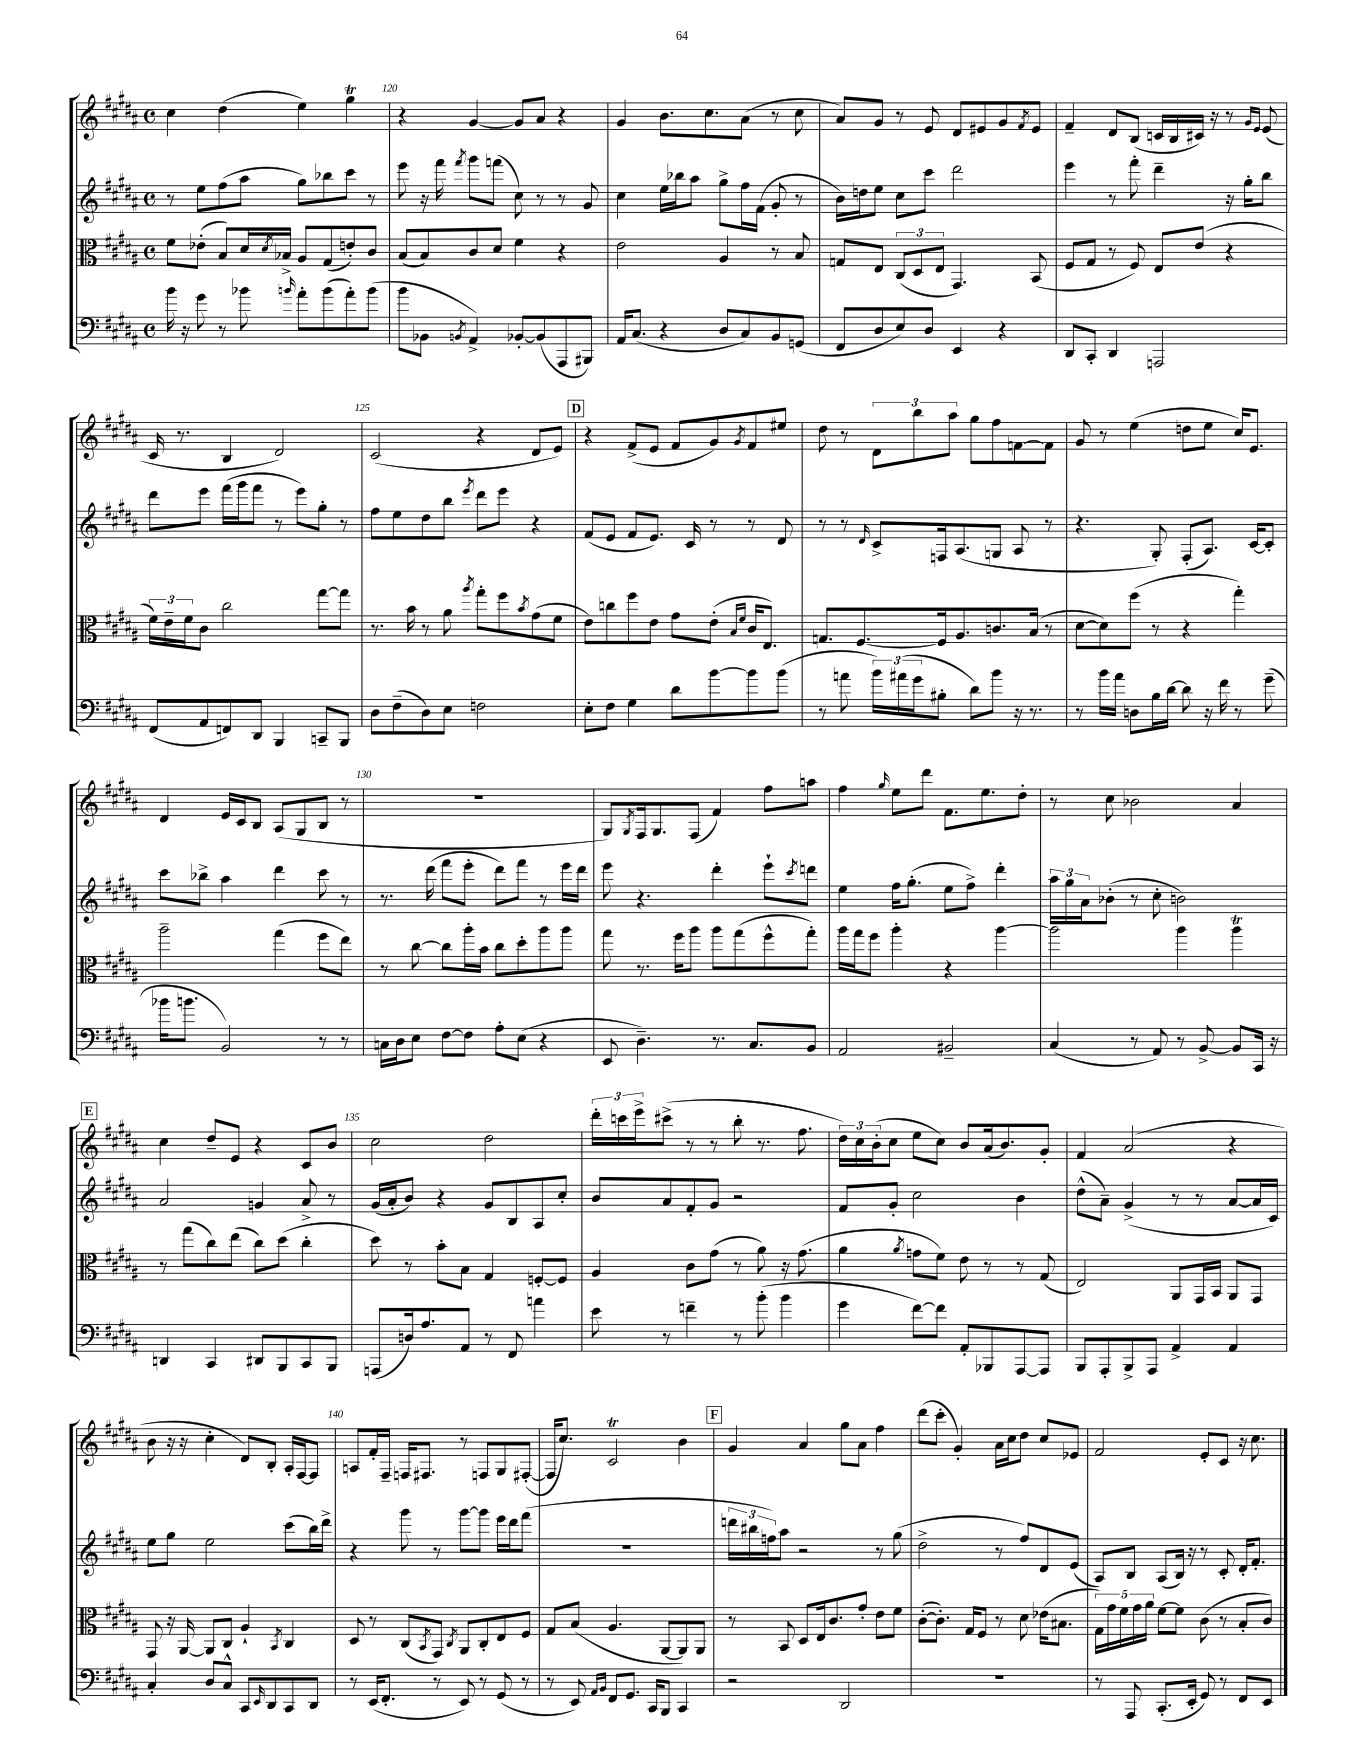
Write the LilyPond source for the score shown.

<<
\new StaffGroup <<
\new Staff = "s0" {
    \clef treble \key b \major \defaultTimeSignature \time 4/4
    cis''4 dis''4( e''4) gis''4\trill |
    r4 gis'4~ gis'8 ais'8 r4 |
    gis'4 b'8. cis''8. ais'8( r8 cis''8 |
    ais'8) gis'8 r8 e'8 dis'8 eis'8 gis'8 \acciaccatura { fis'8 } eis'8 |
    fis'4-- dis'8 b8( c'16 b16 cis'16) r16 r8 \grace { gis'16 e'16 } e'8( |
    cis'16 r8. b4 dis'2) |
    cis'2( r4 dis'8 e'8) |
    \mark \markup { \box "D" } r4 fis'8->( e'8 fis'8 gis'8) \acciaccatura { gis'8 } fis'8 eis''8 |
    dis''8 r8 \tuplet 3/2 { dis'8 b''8 ais''8 } gis''8 fis''8 f'8~ f'8 |
    gis'8 r8 e''4( d''8 e''8 cis''16) e'8. |
    dis'4 e'16 cis'16 b8 ais8( gis8 b8 r8 |
    R1 |
    gis8) \acciaccatura { gis8 } fis16 gis8. fis8( fis'4) fis''8 a''8 |
    fis''4 \grace { gis''16 } e''8 dis'''8 fis'8. e''8. dis''8-. |
    r8 cis''8 bes'2 ais'4 |
    \mark \markup { \box "E" } cis''4 dis''8-- e'8 r4 cis'8 b'8 |
    cis''2 dis''2 |
    \tuplet 3/2 { dis'''16-. c'''16 e'''16-> } cis'''8->( r8 r8 b''8-. r8. fis''8. |
    \tuplet 3/2 { dis''16) cis''16 b'16-.( } cis''8 e''8 cis''8) b'8 ais'16( b'8.) gis'8-. |
    fis'4 ais'2( r4 |
    b'8 r16 r16 cis''4-. dis'8) b8-. ais16-. fis16~ fis8 |
    a8 fis'16-. fis16-- f16 fis8. r8 f8 gis8 fis8~-.( |
    fis16 cis''8.) cis'2\trill b'4 |
    \mark \markup { \box "F" } gis'4 ais'4 gis''8 ais'8 fis''4 |
    dis'''8( cis'''8-. gis'4-.) ais'16 cis''16 dis''8 cis''8 ees'8 |
    fis'2 e'8-. cis'8 r16 cis''8. \bar "|." |
}
\new Staff = "s1" {
    \clef treble \key b \major \defaultTimeSignature \time 4/4
    r8 e''8 fis''8( ais''8 gis''8) bes''8 cis'''8 r8 |
    e'''8 r16 fis'''16 \acciaccatura { fis'''8 } gis'''8 f'''8( cis''8) r8 r8 gis'8 |
    cis''4 e''16 bes''16 ais''8 gis''8-> fis''16 fis'16( gis'8-. r8 |
    b'16) d''16 e''8 cis''8 cis'''8 dis'''2 |
    e'''4 r8 fis'''8-. dis'''4-- r16 gis''16-. b''8 |
    dis'''8 e'''8 fis'''16( gis'''16 fis'''8 r8 e'''8) gis''8-. r8 |
    fis''8 e''8 dis''8 b''8 \acciaccatura { e'''8 } dis'''8 e'''8 r4 |
    \mark \markup { \box "D" } fis'8( e'8 fis'8 e'8.) cis'16 r8 r8 dis'8 |
    r8 r8 \grace { dis'16 } cis'8-> f16 ais8.( g8 ais8 r8 |
    r4. gis8-.) fis8-.( ais8.) cis'16~ cis'8-. |
    cis'''8 bes''8-> ais''4 dis'''4 cis'''8 r8 |
    r8. dis'''16( fis'''8 e'''8-. dis'''8) fis'''8 r8 e'''16 dis'''16 |
    e'''8 r4. dis'''4-. e'''8-! \acciaccatura { cis'''8 } d'''8 |
    e''4 fis''16 gis''8.-.( e''8 fis''8->) dis'''4-. |
    \tuplet 3/2 { ais''16 gis''16 ais'16 } bes'8-.( r8 cis''8-. b'2) |
    \mark \markup { \box "E" } ais'2 g'4 ais'8-> r8 |
    gis'16( ais'16-. b'8) r4 gis'8 b8 ais8 cis''8-. |
    b'8 ais'8 fis'8-. gis'8 r2 |
    fis'8 gis'8-. cis''2 b'4 |
    dis''8-^( ais'8--) gis'4->( r8 r8 ais'8~ ais'16 cis'16) |
    e''8 gis''8 e''2 cis'''8( b''16) dis'''16-> |
    r4 gis'''8 r8 gis'''8~ gis'''8 e'''16 dis'''16 fis'''8( |
    R1 |
    \mark \markup { \box "F" } \tuplet 3/2 { d'''16 bis''16 f''16) } ais''8 r2 r8 gis''8( |
    dis''2-> r8 fis''8) dis'8 e'8( |
    ais8) b8 ais8( b16) r16 r8 cis'8-. dis'16-. fis'8.-. \bar "|." |
}
\new Staff = "s2" {
    \clef alto \key b \major \defaultTimeSignature \time 4/4
    fis'8 ees'8-.( b8) dis'16 \acciaccatura { dis'8 } bes16-> ais8 gis8( e'8-.) cis'8 |
    b8( b8) cis'8 dis'8 fis'4 r4 |
    e'2 ais4 r8 b8 |
    g8 e8 \tuplet 3/2 { cis8( dis8 e8 } gis,4.) b,8( |
    fis8 gis8 r8 fis8) e8 e'8( r4 |
    \tuplet 3/2 { fis'16) e'16-- fis'16 } cis'8 cis''2 gis''8~ gis''8 |
    r8. b'16 r8 ais'8 \acciaccatura { ais''8 } gis''8-. fis''8 \acciaccatura { b'8 } gis'8( fis'8 |
    \mark \markup { \box "D" } e'8) c''8 fis''8 e'8 gis'8 e'8-.( \grace { b16 fis'16 } cis'16 e8.) |
    g8. fis8.~ fis16 ais8. c'8. b16( r8 |
    dis'8~ dis'8) fis''8( r8 r4 gis''4-.) |
    ais''2-- gis''4( fis''8 e''8) |
    r8 cis''8~ cis''8 ais''16-. b'16 cis''8 dis''8-. ais''8 ais''8 |
    gis''8 r8. fis''16 ais''8 ais''8 gis''8( fis''8-^ gis''8-.) |
    ais''16 gis''16 fis''8 ais''4-. r4 ais''4~ |
    ais''2 ais''4 ais''4\trill |
    \mark \markup { \box "E" } r8 gis''8( cis''8) e''8( cis''8) dis''8( cis''4-. |
    dis''8) r8 b'8-. b8 gis4 f8~-. f8 |
    ais4 cis'8 gis'8( r8 ais'8) r16 gis'8.( |
    ais'4 \acciaccatura { ais'8 } g'8 fis'8) e'8 r8 r8 gis8( |
    e2) ais,8 gis,16 b,16 ais,8 gis,8 |
    gis,8 r16 ais,16~ ais,8 cis8 ais4-! \acciaccatura { b,8 } cis4 |
    dis8 r8 cis8( \acciaccatura { b,8 } gis,8) \acciaccatura { cis8 } ais,8 cis8-. e8 fis8 |
    gis8 b8( ais4. ais,8~ ais,8) ais,8 |
    \mark \markup { \box "F" } r8 b,8 dis8 e16 cis'8. gis'8-. e'8 fis'8 |
    cis'8~-.( cis'8.-.) gis16 fis8 r8 dis'8 ees'16( bis8. |
    \tuplet 5/4 { gis16) gis'16 fis'16 gis'16 ais'16 } fis'8~ fis'8 cis'8( r8 b8-. cis'8) \bar "|." |
}
\new Staff = "s3" {
    \clef bass \key b \major \defaultTimeSignature \time 4/4
    b'16 r16 gis'8 r8 bes'8 \grace { b'16 } ais'8-. b'8( ais'8-.) b'8( |
    b'8 bes,8 \acciaccatura { b,8 } ais,4->) bes,8~-. bes,8( ais,,8 bis,,8) |
    ais,16 cis8.( r4 dis8 cis8) b,8 g,8( |
    fis,8 dis8 e8) dis8 e,4 r4 |
    dis,8 cis,8-. dis,4 a,,2 |
    fis,8( ais,8 f,8) dis,8 b,,4 c,8-- b,,8 |
    dis8 fis8--( dis8) e8 f2 |
    \mark \markup { \box "D" } e8-. fis8 gis4 dis'8 b'8~ b'8 b'8( |
    r8 a'8 \tuplet 3/2 { b'16) ais'16( gis'16 } bis8-. dis'8) b'8 r16 r8. |
    r8 b'16 ais'16 d8 b16 dis'16~ dis'8 r16 fis'16 r8 gis'8--( |
    bes'16 b'8. b,2) r8 r8 |
    c16 dis16 e8 fis8~ fis8 ais8-. e8( r4 |
    e,8 dis4.--) r8. cis8. b,8 |
    ais,2 bis,2-- |
    cis4( r8 ais,8) r8 b,8~-> b,8 cis,16 r16 |
    \mark \markup { \box "E" } d,4 cis,4 dis,8 b,,8 cis,8 b,,8 |
    a,,8( d16) ais8. ais,8 r8 fis,8 a'4 |
    e'8 r8 f'4-- r8 b'8-.( b'4 |
    gis'4 fis'8~) fis'8 ais,8-. bes,,8 ais,,8~ ais,,8 |
    b,,8 ais,,8-. b,,8-> ais,,8 ais,4-> ais,4 |
    cis4-. dis8 cis8-^ cis,8 \grace { e,16 } dis,8 cis,8 dis,8 |
    r8 e,16( fis,8.-. r8 e,8) r8 gis,8( r8 |
    r8 e,8) \grace { ais,16 b,16 } fis,8 gis,8. cis,16 b,,8 cis,4 |
    \mark \markup { \box "F" } r2 dis,2 |
    R1 |
    r8 ais,,8 cis,8.-.( e,16-. gis,8) r8 fis,8 e,8 \bar "|." |
}
>>
>>
\layout { \context { \Score currentBarNumber = #119 \override BarNumber.break-visibility = ##(#f #t #t) barNumberVisibility = #(every-nth-bar-number-visible 5) } }
